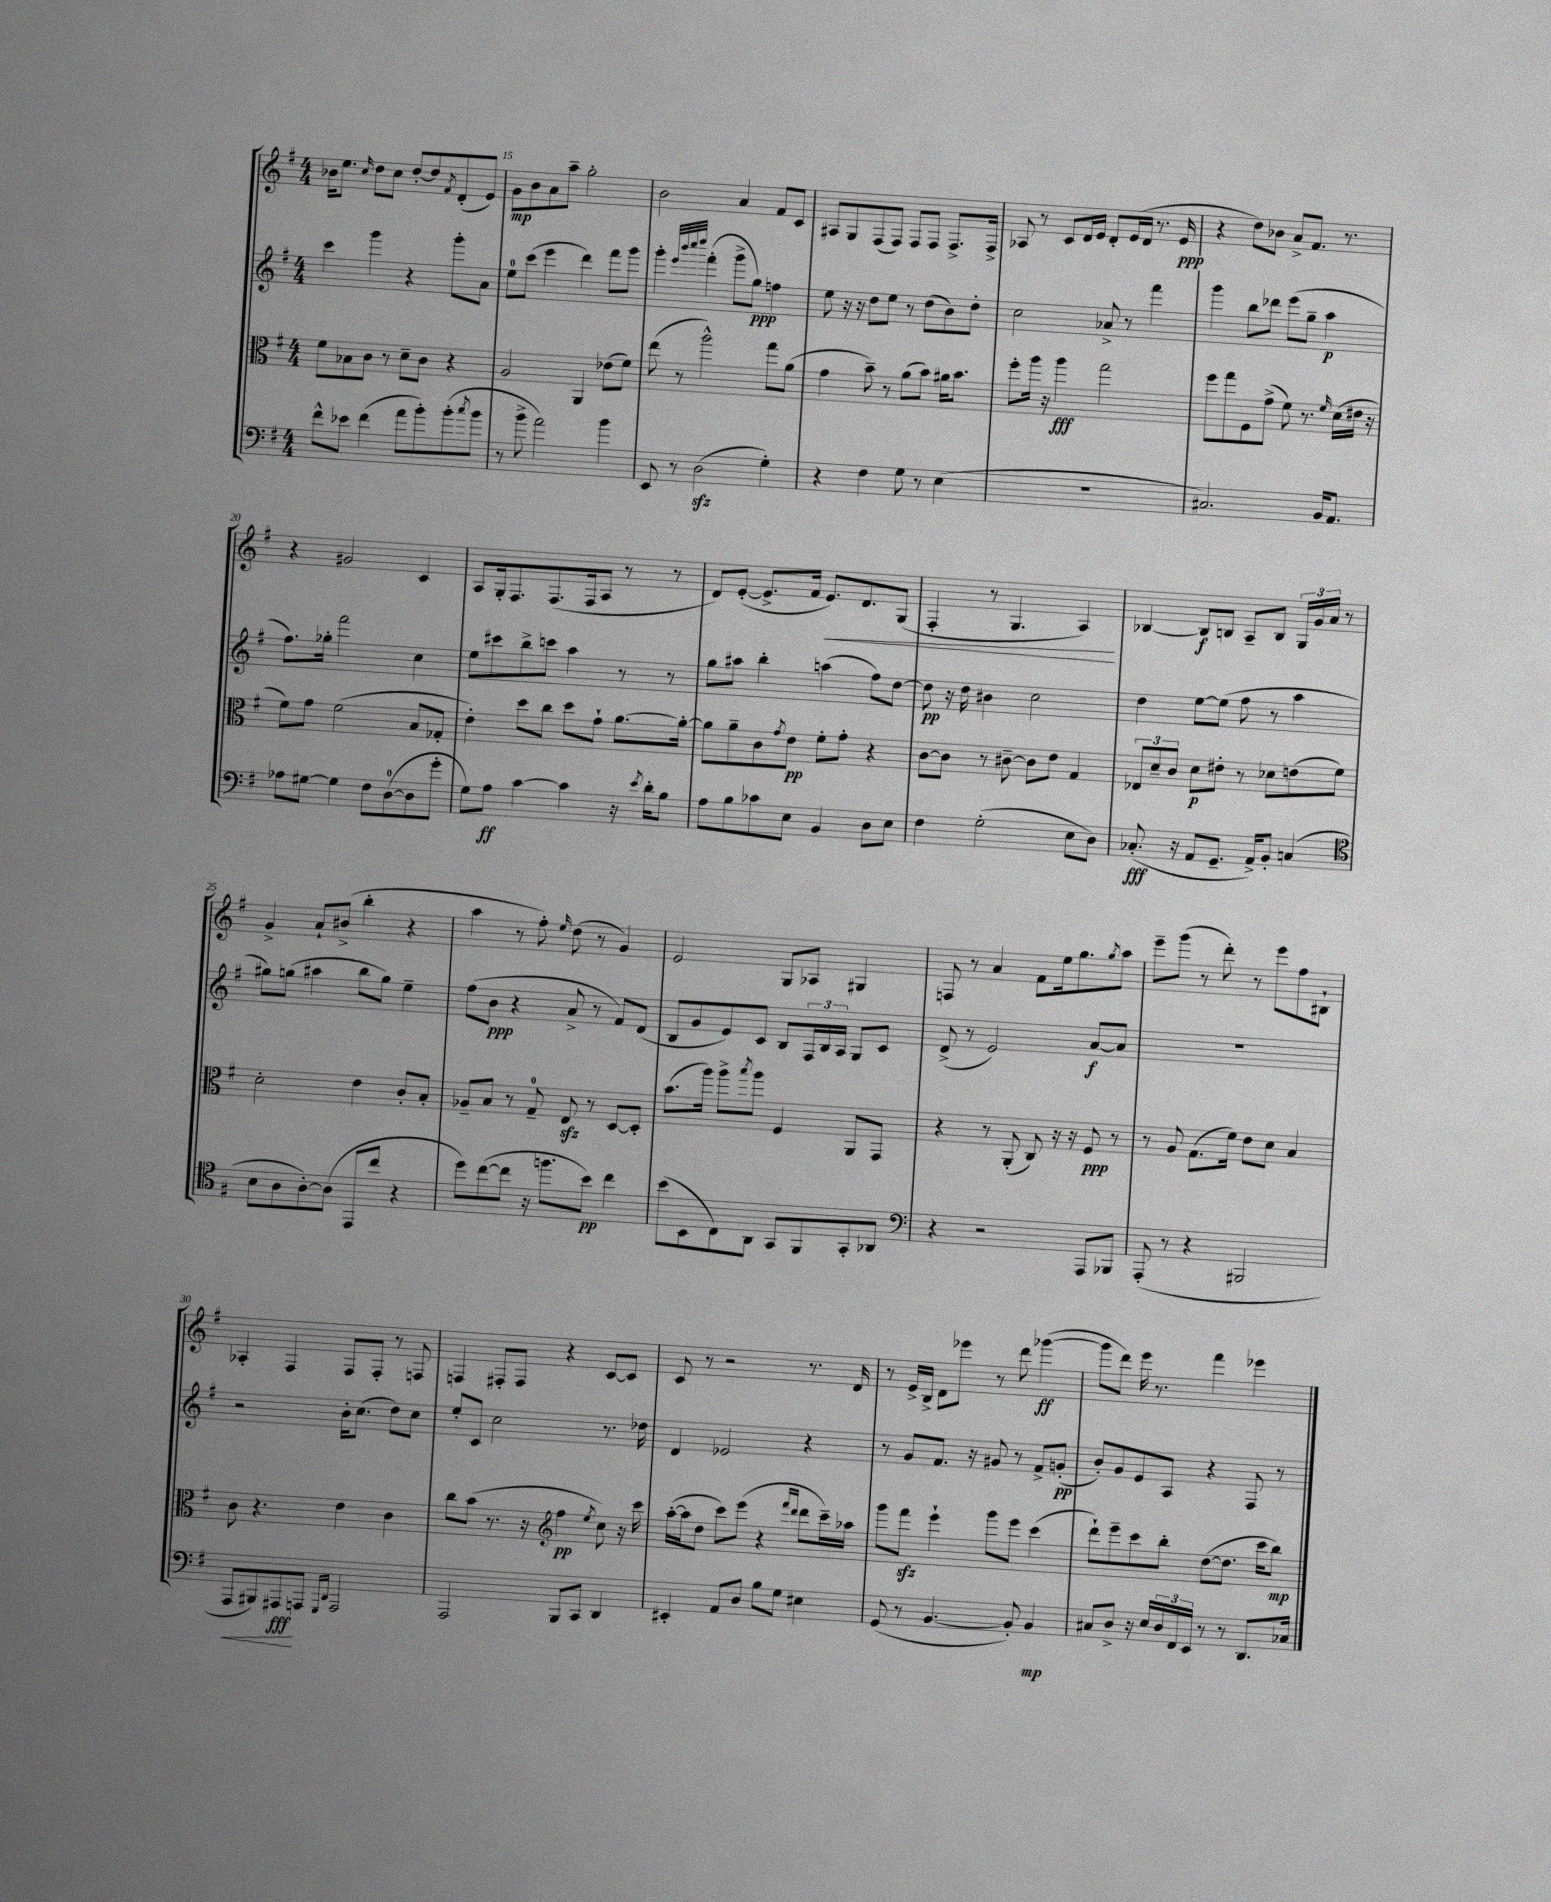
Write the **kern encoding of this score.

**kern	**dynam	**kern	**dynam	**kern	**dynam	**kern	**dynam
*part4	*part4	*part3	*part3	*part2	*part2	*part1	*part1
*staff4	*staff4	*staff3	*staff3	*staff2	*staff2	*staff1	*staff1
*clefF4	*	*clefC3	*	*clefG2	*	*clefG2	*
*k[f#]	*	*k[f#]	*	*k[f#]	*	*k[f#]	*
*M4/4	*	*M4/4	*	*M4/4	*	*M4/4	*
=14	=14	=14	=14	=14	=14	=14	=14
8f#^^\L	.	8f#\L	.	4ccc\	.	16b-X\KL	.
.	.	.	.	.	.	8.ee\J	.
8e-X\J	.	8B-X\	.	.	.	.	.
.	.	.	.	.	.	16qqcc/	.
(4f#\	.	8c\J	.	4ggg\	.	8dd\L	.
.	.	8r	.	.	.	8cc\J	.
8a\L	.	8d~\L	.	4r	.	[8dd'/L	.
8b'\)	.	8c\J	.	.	.	8dd/]	.
.	.	.	.	.	.	8qf#/	.
(8b'\	.	4r	.	8ggg'\L	.	(8d'/	.
8qcc/	.	.	.	.	.	.	.
8b\J	.	.	.	8a\J	.	8e/J)	.
=15	=15	=15	=15	=15	=15	=15	=15
8r	.	2A/	.	8ee\L	.	8g\L	mp
8b^\	.	.	.	(8ccc\J	.	8b\	.
2a\)	.	.	.	4eee\	.	8a\	.
.	.	.	.	.	.	8aa~\J	.
.	.	4AA/	.	4ddd\)	.	2gg'\	.
4b\	.	(8e-X\L	.	8fff#\L	.	.	.
.	.	8f#\J)	.	8ggg\J	.	.	.
=16	=16	=16	=16	=16	=16	=16	=16
8EE/	.	(8ee\	.	4ggg'\	.	2b\	.
8r	.	8r	.	.	.	.	.
.	.	.	.	32qqeee/LLL	.	.	.
.	.	.	.	32qqbbb/	.	.	.
.	.	.	.	32qqcccc/	.	.	.
.	.	.	.	32qqdddd/JJJ	.	.	.
(2Dzz\	.	2aa^^\)	.	(4fff#'\	.	.	.
.	.	.	.	8ggg^\L	.	4a/	.
.	.	.	.	8gg\J)	ppp	.	.
4G'\)	.	8gg\L	.	4ffn\	.	8f#/L	.
.	.	(8a\J	.	.	.	8c/J	.
=17	=17	=17	=17	=17	=17	=17	=17
4r	.	4g\	.	8ee\	.	8A#X/L	.
.	.	.	.	16r	.	8G/	.
.	.	.	.	16r	.	.	.
4F#\	.	8b~\)	.	8dd\L	.	(8F#/	.
.	.	8r	.	8ee\J	.	8F#/J)	.
8G\	.	(8a\L	.	8r	.	8F#/L	.
8r	.	8b\J)	.	(8dd\L	.	8F#/J	.
(4E\	.	16a#X\KL	.	8b\)	.	8.F#^/L	.
.	.	8.b\J	.	.	.	.	.
.	.	.	.	8dd'\J	.	.	.
.	.	.	.	.	.	16F#^/Jk	.
=18	=18	=18	=18	=18	=18	=18	=18
1r	.	8ff#'\L	.	2cc\	.	8A-X/	.
.	.	16aa\Jk	.	.	.	8r	.
.	.	16r	.	.	.	.	.
.	.	4aa\	fff	.	.	8c/L	.
.	.	.	.	.	.	16d/L	.
.	.	.	.	.	.	16e/JJ	.
.	.	2gg\	.	8a-X^/	.	8d'/L	.
.	.	.	.	8r	.	(16e/L	.
.	.	.	.	.	.	16d/JJ	.
.	.	.	.	4fff#\	.	8.r	.
.	.	.	.	.	.	16e/	ppp
=19	=19	=19	=19	=19	=19	=19	=19
2.C#X/)	.	8ff#\L	.	4ggg\	.	4r	.
.	.	8gg\	.	.	.	.	.
.	.	8F#\	.	8bb\L	.	8dd\L)	.
.	.	(8g^\J	.	8ddd-X\J	.	8b-X\J	.
.	.	8f#\)	.	(8eee\L	.	8a^/L	.
.	.	8.r	.	8gg~\J	.	8.f#/J	.
16BB/KL	.	.	.	4aa\	p	.	.
.	.	16qqf#/	.	.	.	.	.
8.AA/J	.	(16d\LL	.	.	.	8.r	.
.	.	16e#X\JJ	.	.	.	.	.
.	.	16r	.	.	.	.	.
!!LO:LB:g=z
=20	=20	=20	=20	=20	=20	=20	=20
8A-X\L	.	8f#\L)	.	8.ff#\L)	.	4r	.
[8G#X\J	.	8g\J	.	.	.	.	.
.	.	.	.	16gg-X'\Jk	.	.	.
4G#\]	.	(2f#\	.	2fff#\	.	2g#X/	.
8F#\L	.	.	.	.	.	.	.
([8D\	.	.	.	.	.	.	.
8D\]	.	8B/L	.	4cc\	.	4c/	.
8g'\J	.	8G-X'/J	.	.	.	.	.
=21	=21	=21	=21	=21	=21	=21	=21
8G\L)	.	4e'\)	.	8ee\L	.	8A/L	.
8A\J	ff	.	.	8ccc#X\	.	16G'/k	.
.	.	.	.	.	.	8.F#/	.
[4c\	.	8dd\L	.	8bb^\	.	.	.
.	.	8cc\J	.	8cccn\J	.	(8.F#/	.
4c\]	.	8dd\L	.	4aa\	.	.	.
.	.	.	.	.	.	16F#/k	.
.	.	8g`\J	.	.	.	8A/J	.
16r	.	[8.a\L	.	8r	.	8r	.
8qe/	.	.	.	.	.	.	.
16d'\KL	.	.	.	.	.	.	.
8B\J	.	.	.	8r	.	8r	.
.	.	16a'\Jk_	.	.	.	.	.
=22	=22	=22	=22	=22	=22	=22	=22
8A\L	.	8a\L]	.	8gg\L	.	8d/L)	.
8B\	.	8a~\	.	8aa#X\J	.	([8e'/J	.
8c-X\	.	8c\	.	4bb'\	.	8.e^/L]	.
.	.	8qg/	.	.	.	.	.
8E\J	.	8e\J	pp	.	.	.	.
.	.	.	.	.	.	16f#/Jk	.
!	!	!	!	!	!	!	!LO:HP:b
4BB/	.	8f#'\L	.	(4aan\	.	8.e/L)	<
.	.	8g'\J	.	.	.	.	.
.	.	.	.	.	.	8.d/	.
8D\L	.	4r	.	8ff#\L)	.	.	.
8E\J	.	.	.	[8dd\J	.	(8G/J	.
=23	=23	=23	=23	=23	=23	=23	=23
4F#\	.	[8c\L	.	8dd\]	pp	4F#'/	.
.	.	8c\J]	.	16r	.	.	.
.	.	.	.	16dd\	.	.	.
(2G'\	.	8r	.	4b#X\	.	8r	.
.	.	[8c#X~\	.	.	.	4.G/	.
.	.	8c#\L]	.	2cc\	.	.	.
.	.	8e\J	.	.	.	.	.
8E\L	.	4G/	.	.	.	4A/)	.
8D\J)	.	.	.	.	.	.	.
.	.	.	.	.	.	.	[
=24	=24	=24	=24	=24	=24	=24	=24
(8.C-X'/	fff	12E-X/L	.	4dd\	.	[4B-X/	.
.	.	12d~/	.	.	.	.	.
.	.	12c/J	.	.	.	.	.
16r	.	.	.	.	.	.	.
8AA/L	.	8d\L	p	[8ee\L	.	8B-/L]	f
8.GG~/J	.	8e#X'\J	.	(8ee\J]	.	8Bn/J	.
.	.	8r	.	8ff#\	.	8A~/L	.
16AA^/KL)	.	.	.	.	.	.	.
8BB'/J	.	8d-X\L	.	8r	.	8B/J	.
(4Cn/	.	(8en\	.	4aa\	.	24G/LL	.
.	.	.	.	.	.	24g/	.
.	.	.	.	.	.	24a/JJ	.
.	.	8f#\J)	.	.	.	8r	.
!!LO:LB:g=z
=25	=25	=25	=25	=25	=25	=25	=25
*clefC4	*	*	*	*	*	*	*
8B\L	.	2d'\	.	8gg#X\L)	.	4g^/	.
8A\	.	.	.	(8ggn\J	.	.	.
[8A'\)	.	.	.	4aa#X\	.	8a`/L	.
(8A\J]	.	.	.	.	.	(8b#X^/J	.
8EE/L	.	4e\	.	8bb\L	.	4bb'\	.
8cc/J	.	.	.	8gg\J)	.	.	.
4r	.	8c'/L	.	4ee~\	.	4r	.
.	.	8B'/J	.	.	.	.	.
=26	=26	=26	=26	=26	=26	=26	=26
8dd\L)	.	8A-X~/L	.	(8ff#\L	.	4aa\	.
([8cc\	.	8B/J	.	8b\J	ppp	.	.
8cc\J]	.	8r	.	4r	.	8r	.
16r	.	8G~/	.	.	.	8ff#'\)	.
8.ffn\L	.	.	.	.	.	.	.
.	.	.	.	.	.	16qqee/	.
.	.	8Ezz/	.	8a^/	.	(8dd\	.
8b\J)	pp	8r	.	8r	.	8r	.
4cc\	.	[8D/L	.	8f#/L)	.	4g/)	.
.	.	8D'/J]	.	(8d/J	.	.	.
=27	=27	=27	=27	=27	=27	=27	=27
(8b\L	.	(8.b\L	.	8B/L	.	2e/	.
8BB\	.	.	.	8g/	.	.	.
.	.	16aa\Jk)	.	.	.	.	.
8C\)	.	8aa^\L	.	8e/)	.	.	.
.	.	8qbb/	.	.	.	.	.
8AA\J	.	8aa\J	.	8c/J	.	.	.
8GG/L	.	4F#/	.	8B/L	.	8G/L	.
8FF#/	.	.	.	24F#/L	.	8A-X/J	.
.	.	.	.	24B/	.	.	.
.	.	.	.	24A/JJ	.	.	.
8GG'/	.	8AA/L	.	8G/L	.	4G#X/	.
8AA-X/J	.	8GG/J	.	8c/J	.	.	.
=28	=28	=28	=28	=28	=28	=28	=28
*clefF4	*	*	*	*	*	*	*
4r	.	4r	.	(8d^/	.	8Fn/	.
.	.	.	.	8r	.	8r	.
2r	.	8r	.	2e/)	.	4a/	.
.	.	(8AA'/	.	.	.	.	.
.	.	8C/)	.	.	.	8f#\L	.
.	.	16r	.	.	.	16ee\k	.
.	.	16r	.	.	.	8.gg\	.
8AAA/L	.	8F#/	ppp	[8a/L	f	.	.
.	.	.	.	.	.	8qgg/	.
8BBB-X/J	.	8r	.	8a/J]	.	8aa\J	.
=29	=29	=29	=29	=29	=29	=29	=29
(8AAA'/	.	8r	.	1r	.	8eee~\L	.
8r	.	8A/	.	.	.	(8ggg\J	.
4r	.	(8.G\L	.	.	.	8r	.
.	.	.	.	.	.	8ddd'\)	.
.	.	16f#\Jk)	.	.	.	.	.
2BBB#X/	.	8e\L	.	.	.	8r	.
.	.	8d\J	.	.	.	8eee\L	.
.	.	4B/	.	.	.	8ff#\	.
.	.	.	.	.	.	8B#X`\J	.
!!LO:LB:g=z
=30	=30	=30	=30	=30	=30	=30	=30
!	!LO:HP:b	!	!	!	!	!	!
8AAA/L	<	8c\	.	2r	.	4A-X'/	.
8BBB#X/)	.	4.r	.	.	.	.	.
8AAA#X/	fff	.	.	.	.	4F#/	.
8AAAn/J	[	.	.	.	.	.	.
16qqGGG/LL	.	.	.	.	.	.	.
16qqDD/JJ	.	.	.	.	.	.	.
2AAA/	.	4e\	.	16b'\KL	.	8F#/L	.
.	.	.	.	(8.cc\J	.	.	.
.	.	.	.	.	.	8F#'/J	.
.	.	4c\	.	8dd\L)	.	8r	.
.	.	.	.	8cc\J	.	8Fn/	.
=31	=31	=31	=31	=31	=31	=31	=31
2AAA/	.	8cc\L	.	8ee'/L	.	4Fn/	.
.	.	(8b\J	.	8c/J	.	.	.
.	.	8.r	.	2cc\	.	8F#X'/L	.
.	.	.	.	.	.	8F#/J	.
.	.	16r	.	.	.	.	.
*	*	*clefG2	*	*	*	*	*
8BBB/L	.	4ff#\	pp	.	.	4r	.
8CC/J	.	.	.	.	.	.	.
.	.	8qee/	.	.	.	.	.
4DD/	.	8cc\)	.	8.r	.	[8c/L	.
.	.	16r	.	.	.	8c/J]	.
.	.	16ccc\	.	16dd-X\	.	.	.
=32	=32	=32	=32	=32	=32	=32	=32
4EE#X'/	.	([16aa'\LL	.	4d/	.	8c/	.
.	.	16aa\J]	.	.	.	.	.
.	.	8dd\J	.	.	.	8r	.
8AA/L	.	8ccc\L)	.	2e-X/	.	2r	.
8D/J	.	(8eee\J	.	.	.	.	.
8B\L	.	4r	.	.	.	.	.
8G\J	.	.	.	.	.	.	.
.	.	16qqfff#/LL	.	.	.	.	.
.	.	16qqddd/JJ	.	.	.	.	.
4E#X\	.	8ddd\L	.	4r	.	8.r	.
.	.	16ccc~\L)	.	.	.	.	.
.	.	16aa-X\JJ	.	.	.	16d/	.
=33	=33	=33	=33	=33	=33	=33	=33
(8GG/	.	8ggg\L	.	8r	.	8r	.
8r	.	8fff#zz\J	.	8g/L	.	16e^/LL	.
.	.	.	.	.	.	16B^/JJ	.
[4.BB/	.	4eee`\	.	8.f#/J	.	8d\L	.
.	.	.	.	.	.	8eee-X\J	.
.	.	.	.	16r	.	.	.
.	.	8ggg\L	.	8g#X/	.	8r	.
8BB'/])	.	8eee\J	.	8r	.	8ddd\	.
4BB/	mp	(4ccc\	.	8f#^/L	.	([4ggg-X\	ff
.	.	.	.	(8gn'/J	pp	.	.
=34	=34	=34	=34	=34	=34	=34	=34
8C#X/L	.	8ddd`\L)	.	8b'/L)	.	8ggg-\L]	.
8D^/J	.	8eee~\	.	8g/	.	8ddd\J)	.
16r	.	8ccc\	.	8e/	.	16eee\	.
16E/LL	.	.	.	.	.	8.r	.
24D/	.	8bb'\J	.	8A/J	.	.	.
24FF#/	.	.	.	.	.	.	.
24EE/JJ	.	.	.	.	.	.	.
8r	.	([8dd\L	.	4r	.	4fff#\	.
8r	.	8.dd\J]	.	.	.	.	.
8.DD/L	.	.	.	8F#/	.	4eee-X\	.
.	.	16ccc\KL	.	.	.	.	.
.	.	8bb\J)	mp	8r	.	.	.
16C-X/Jk	.	.	.	.	.	.	.
==	==	==	==	==	==	==	==
*-	*-	*-	*-	*-	*-	*-	*-
